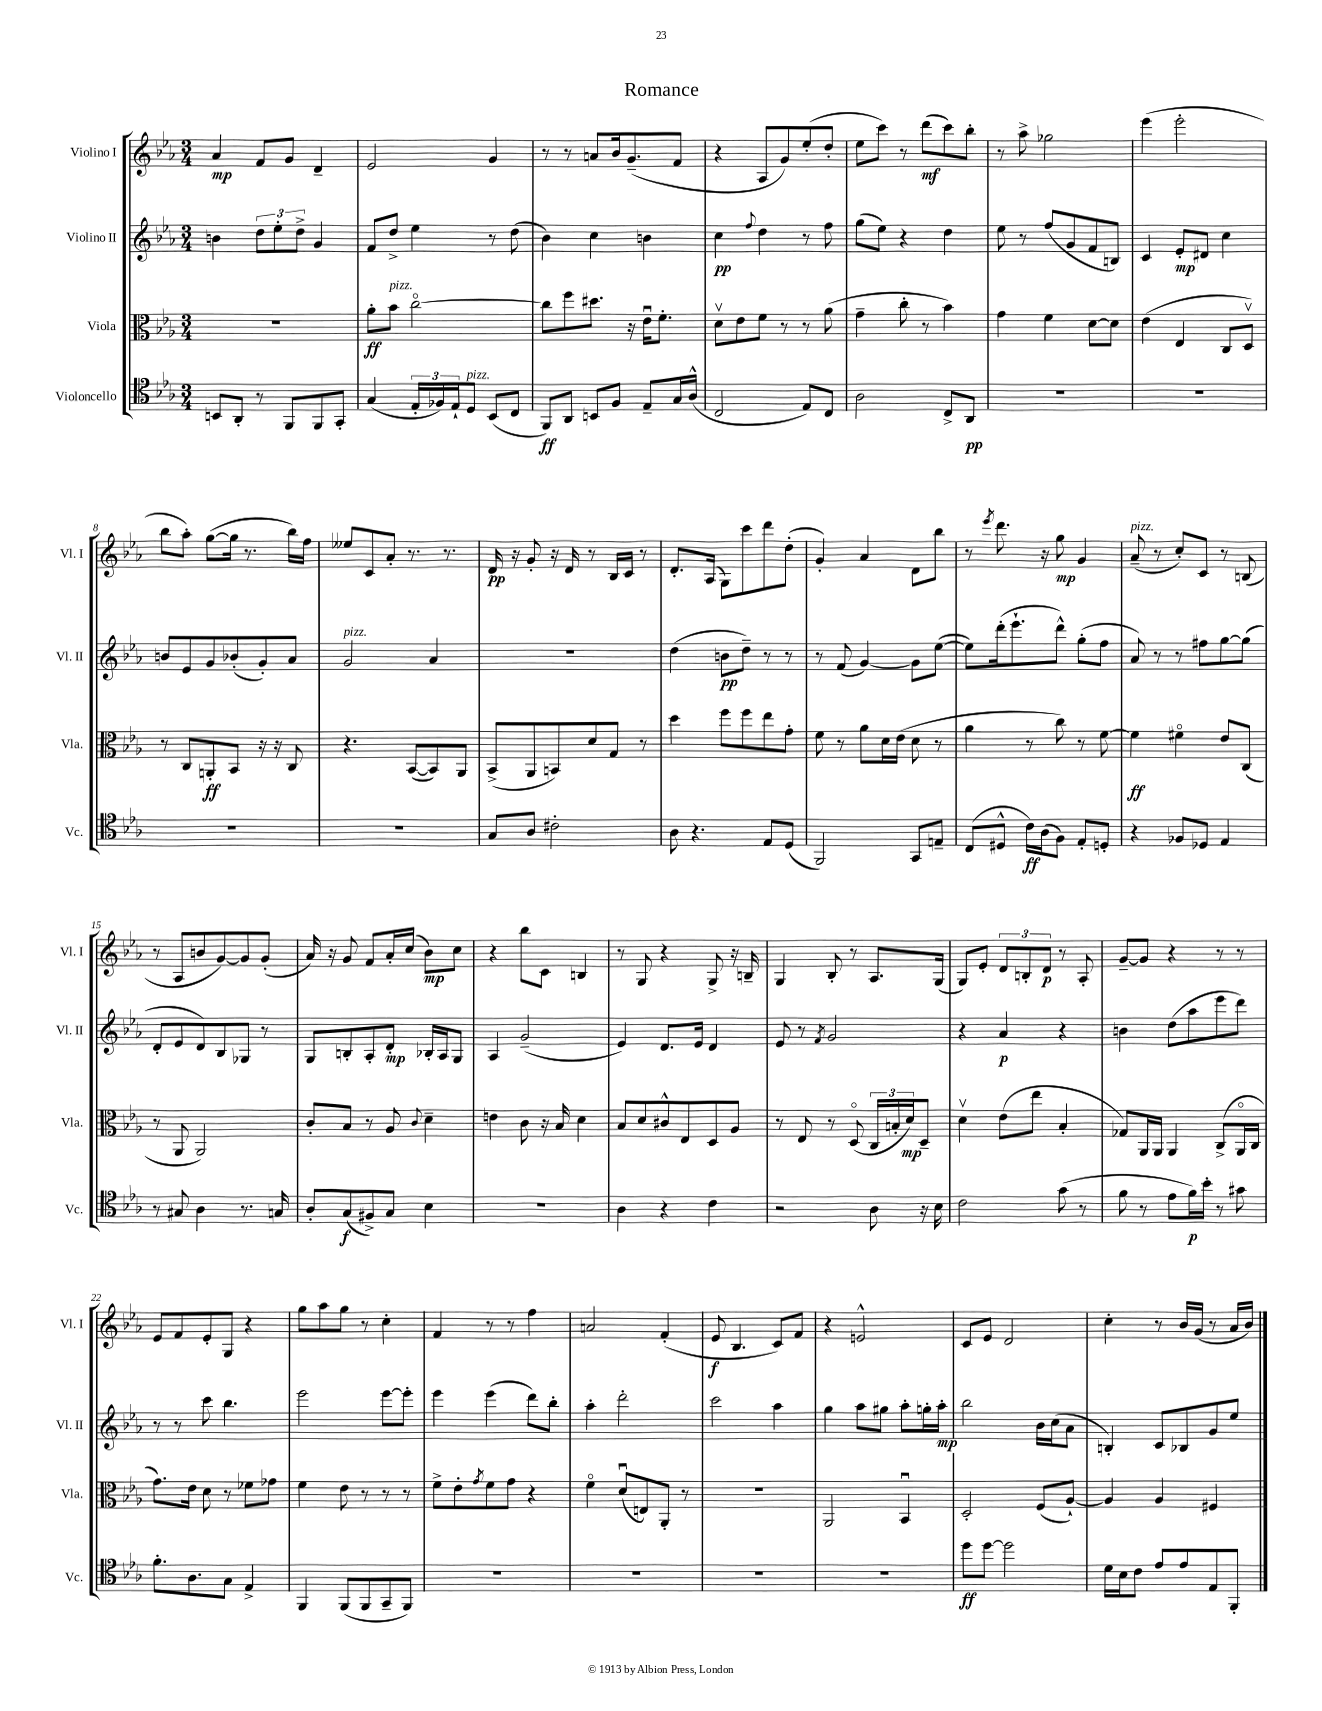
\header { title = "Romance" }
<<
\new StaffGroup <<
\new Staff = "s0" \with { instrumentName = "Violino I" shortInstrumentName = "Vl. I" } {
    \clef treble \key ees \major \numericTimeSignature \time 3/4
    aes'4\mp f'8 g'8 d'4-- |
    ees'2 g'4 |
    r8 r8 a'8 bes'16 g'8.--( f'8 |
    r4 aes8 g'8) ees''8-.( d''8-. |
    ees''8 c'''8) r8 d'''8\mf( c'''8) bes''8-. |
    r8 aes''8-> ges''2 |
    ees'''4( ees'''2-. |
    bes''8 aes''8-.) g''8~( g''16 r8. bes''16) f''16 |
    eeses''8 c'8 aes'8-. r8. r8. |
    d'16\pp r16 g'8-. r16 d'16 r8 bes16 c'16 r8 |
    d'8.-. aes16( g8) c'''8 d'''8 d''8-.( |
    g'4-.) aes'4 d'8 bes''8 |
    r8 \acciaccatura { ees'''8 } d'''8. r16 g''8\mp g'4 |
    aes'8--^\markup { \italic "pizz." }( r8 c''8-.) c'8 r8 b8( |
    r8 aes8 b'8 g'8~) g'8 g'8-.( |
    aes'16) r16 g'8 f'8 aes'16-. c''16( bes'8\mp) c''8 |
    r4 bes''8 c'8 b4 |
    r8 g8 r4 g8-> r16 b16-- |
    g4 bes8-. r8 aes8. g16( |
    g8) ees'8-. \tuplet 3/2 { d'8 b8-. d'8\p } r8 aes8-. |
    g'8~-- g'8 r4 r8 r8 |
    ees'8 f'8 ees'8-. g8 r4 |
    g''8 aes''8 g''8 r8 c''4-. |
    f'4 r8 r8 f''4 |
    a'2 f'4-.( |
    ees'8\f bes4. c'8) f'8 |
    r4 e'2-^ |
    c'8 ees'8 d'2 |
    c''4-. r8 bes'16 g'16( r8 aes'16 bes'16) \bar "|." |
}
\new Staff = "s1" \with { instrumentName = "Violino II" shortInstrumentName = "Vl. II" } {
    \clef treble \key ees \major \numericTimeSignature \time 3/4
    b'4 \tuplet 3/2 { d''8 ees''8-. d''8-> } g'4 |
    f'8 d''8-> ees''4 r8 d''8( |
    bes'4) c''4 b'4 |
    c''4\pp \appoggiatura { f''8 } d''4 r8 f''8 |
    g''8( ees''8) r4 d''4 |
    ees''8 r8 f''8( g'8 f'8 b8) |
    c'4 ees'8-.\mp dis'8 c''4 |
    b'8 ees'8 g'8 bes'8-.( g'8-.) aes'8 |
    g'2^\markup { \italic "pizz." } aes'4 |
    R2. |
    d''4( b'8\pp d''8--) r8 r8 |
    r8 f'8( g'4~) g'8 ees''8~( |
    ees''8) d'''16-.( ees'''8.-! d'''8-^) g''8-.( f''8 |
    aes'8) r8 r8 fis''8 g''8~ g''8( |
    d'8-. ees'8 d'8) bes8 ges8 r8 |
    g8 b8-. aes8-. d'8-.\mp bes16-. aes16 g8 |
    aes4 g'2--( |
    ees'4) d'8. ees'16 d'4 |
    ees'8 r8 \acciaccatura { f'8 } g'2 |
    r4 aes'4\p r4 |
    b'4 d''8( aes''8 ees'''8 d'''8) |
    r8 r8 c'''8 bes''4. |
    ees'''2 ees'''8~ ees'''8-. |
    ees'''4 ees'''4( d'''8) bes''8-. |
    aes''4-. d'''2-. |
    c'''2 aes''4 |
    g''4 aes''8 gis''8 aes''8-. g''16-. aes''16-.\mp |
    bes''2 bes'16 c''16( aes'8 |
    b4-.) c'8 bes8 g'8 ees''8 \bar "|." |
}
\new Staff = "s2" \with { instrumentName = "Viola" shortInstrumentName = "Vla." } {
    \clef alto \key ees \major \numericTimeSignature \time 3/4
    R2. |
    aes'8-.\ff bes'8^\markup { \italic "pizz." } c''2~\flageolet |
    c''8 f''8 dis''8. r16 ees'16\downbow f'8.-. |
    d'8\upbow ees'8 f'8 r8 r8 aes'8( |
    g'4-- c''8-. r8 bes'4) |
    g'4 f'4 d'8~ d'8 |
    ees'4( ees4 c8 d8\upbow) |
    r8 c8 a,8-.\ff bes,8 r16 r16 c8 |
    r4. bes,8~( bes,8) aes,8 |
    bes,8->( aes,8 b,8) d'8 g8 r8 |
    d''4 f''8 f''8 ees''8 g'8-. |
    f'8 r8 aes'8 d'16 ees'16( d'8 r8 |
    aes'4 r8 c''8) r8 f'8~ |
    f'4\ff fis'4\flageolet ees'8 c8( |
    r8 aes,8 aes,2) |
    c'8-. bes8 r8 aes8 \appoggiatura { c'8 } d'4-- |
    e'4 c'8 r16 bes16 d'4 |
    bes8 d'8 cis'8-^ ees8 d8 aes8 |
    r8 ees8 r8 d8\flageolet( \tuplet 3/2 { c16 b16-. d'16\mp) } d8-- |
    d'4\upbow ees'8( ees''8 bes4-. |
    ges8) aes,16 aes,16 aes,4 c8->( aes,16\flageolet c16 |
    g'8.) ees'16 d'8 r8 fes'8 ges'8 |
    f'4 ees'8 r8 r8 r8 |
    f'8-> ees'8-. \acciaccatura { g'8 } f'8 g'8 r4 |
    f'4\flageolet d'8\downbow( e8) aes,8-. r8 |
    R2. |
    aes,2 bes,4\downbow |
    d2-. f8( aes8~-!) |
    aes4 aes4 fis4 \bar "|." |
}
\new Staff = "s3" \with { instrumentName = "Violoncello" shortInstrumentName = "Vc." } {
    \clef tenor \key ees \major \numericTimeSignature \time 3/4
    b,8 aes,8-. r8 f,8 f,8 g,8-. |
    g4( \tuplet 3/2 { ees16-. fes16) ees16-! } d8^\markup { \italic "pizz." } bes,8( c8 |
    f,8\ff) aes,8 b,8 f8 ees8-- g16 aes16-^( |
    c2 ees8) c8 |
    aes2 c8-> aes,8\pp |
    R2. |
    R2. |
    R2. |
    R2. |
    g8 aes8 cis'2-. |
    aes8 r4. ees8 d8( |
    f,2) g,8 e8-- |
    c8( dis8-^ c'16\ff) aes16( f8) ees8-. d8-. |
    r4 fes8 des8 ees4 |
    r8 gis8 aes4 r8. g16 |
    aes8-. g8\f( fis8->) g8 bes4 |
    R2. |
    aes4 r4 c'4 |
    r2 aes8 r16 bes16 |
    c'2 g'8( r8 |
    f'8 r8 ees'8 f'16\p) bes'16-. r8 gis'8 |
    f'8.-. aes8. g8 ees4-> |
    f,4 f,8( f,8 g,8-- f,8) |
    R2. |
    R2. |
    R2. |
    R2. |
    d''8\ff d''8~ d''2 |
    d'16 bes16 c'8 ees'8 ees'8 ees8 f,8-. \bar "|." |
}
>>
>>
